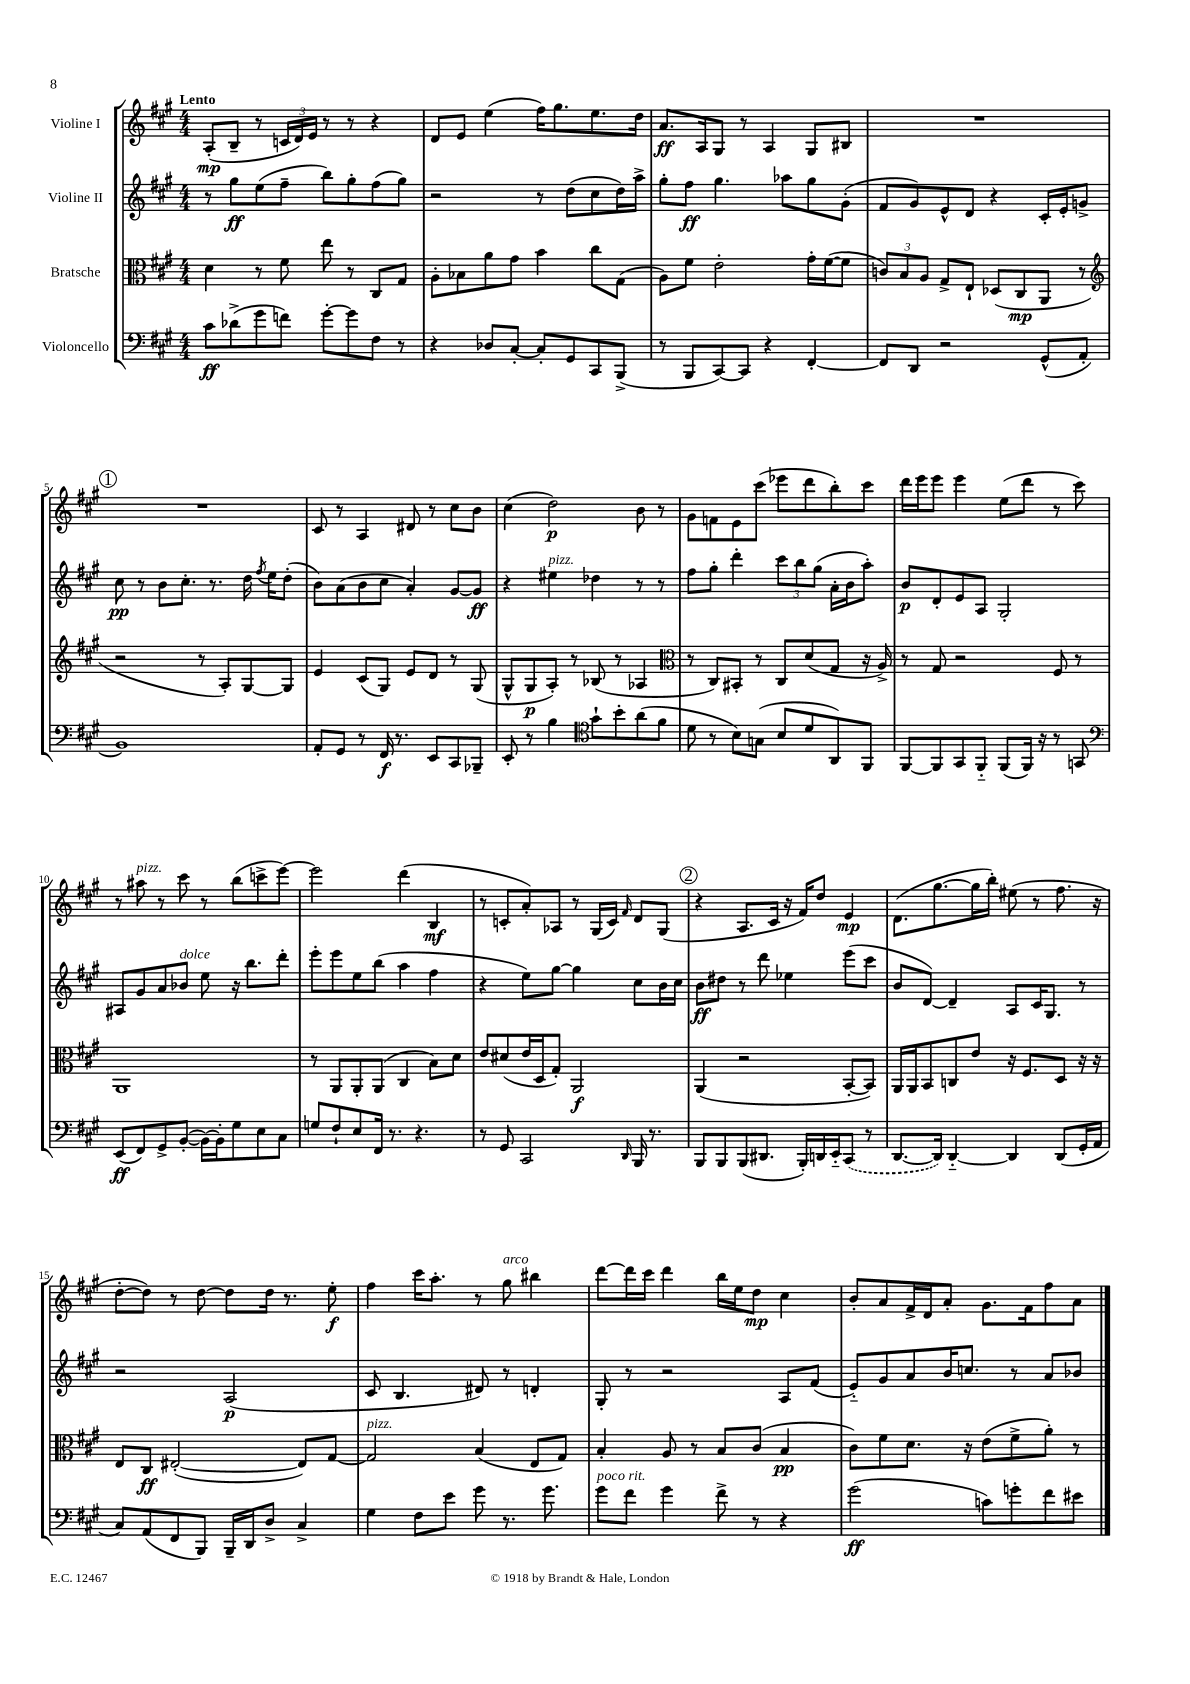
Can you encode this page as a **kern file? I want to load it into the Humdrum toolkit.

**kern	**kern	**kern	**kern
*staff4	*staff3	*staff2	*staff1
*clefF4	*clefC3	*clefG2	*clefG2
*k[f#c#g#]	*k[f#c#g#]	*k[f#c#g#]	*k[f#c#g#]
*M4/4	*M4/4	*M4/4	*M4/4
8c#\L	4d\	8r	(8A'/L
(8d-^\	.	8gg#\L	8B~/J
8g#\	8r	(8ee\	8r
8f\J)	8f#\	8ff#~\J	24c/LL
.	.	.	24d/)
.	.	.	24e/JJ
[8g#'\L	8ee\	8bb\L)	8r
8g#\]	8r	8gg#'\	8r
8F#\J	8C#/L	(8ff#\	4r
8r	8G#/J	8gg#\J)	.
=	=	=	=
4r	8A'\L	2r	8d/L
.	8B-\	.	8e/J
8D-/L	8a\	.	(4ee\
[8C#'/J	8g#\J	.	.
8C#'/]L	4b\	8r	16ff#\LK)
.	.	.	8.gg#\
8GG#/	.	(8dd\L	.
8CC#/	8cc#\L	8cc#\	8.ee\
(8BBB^/J	(8G#\J	16dd\L)	.
.	.	16aa^\JJ	16dd\Jk
=	=	=	=
8r	8A\L)	8gg#'\L	8.a/L
8BBB/L	8f#\J	8ff#\J	.
.	.	.	16A/k
[8CC#/)	2e'\	4.gg#\	8G#/J
8CC#/]J	.	.	8r
4r	.	.	4A/
.	.	8aa-\L	.
[4FF#'/	16g#'\LL	8gg#\	8G#/L
.	([16f#\J	.	.
.	8f#\]J	(8g#'\J	8B#/J
=	=	=	=
8FF#/]L	12c/L)	8f#/L	1r
.	12B/	.	.
8DD/J	.	8g#/)	.
.	12A/J	.	.
2r	8G#^/L	8e^^/	.
.	8E`/J	8d/J	.
.	(8D-/L	4r	.
.	8C#/	.	.
(8GG#^^/L	8AA/J	16c#'/LL	.
.	.	16e'/J	.
8AA'/J	8r	8g^/J	.
=	=	=	=
*	*clefG2	*	*
1BB)	2r	8cc#\	1r
.	.	8r	.
.	.	8b\L	.
.	.	8.cc#'\J	.
.	8r	.	.
.	.	8.r	.
.	8A'/L)	.	.
.	[8G#/	16dd\	.
.	.	8qff#/	.
.	.	16ee\LK	.
.	8G#/]J	(8dd'\J	.
=	=	=	=
8AA'/L	4e/	8b\L)	8c#/
8GG#/J	.	(8a\	8r
8r	(8c#/L	8b\	4A/
16FF#/	8G#/J)	8cc#\J	.
8.r	.	.	.
.	8e/L	4a'/)	8d#/
8EE/L	8d/J	.	8r
8CC#/	8r	[8g#/L	8cc#\L
8BBB-~/J	(8G#/	8g#/]J	8b\J
=	=	=	=
8EE'/	8G#^^/L	4r	(4cc#\
8r	8G#/	.	.
4B\	8A'/J)	4ee#\	2dd\)
.	8r	.	.
*clefC4	*	*	*
8g#`\L	(8B-/	4dd-\	.
8b'\	8r	.	.
(8a\	4A-/	8r	8b\
8f#\J	.	8r	8r
=	=	=	=
*	*clefC3	*	*
8d\	8r	8ff#\L	8g#\L
8r	8C#/L)	8gg#'\J	8f\
8B\L)	8BB#'/J	4ddd'\	8e\
(8G\J	8r	.	(8ccc#\J
8B/L	8C#/L	12ccc#\L	8eee-\L
.	.	12bb\	.
8d/	(8d/	.	8ddd\
.	.	(12gg#\J	.
8AA/)	8G#/J	16a'\LL	8bb'\)
.	.	16b\J	.
8FF#/J	16r	8aa'\J)	8ccc#\J
.	16A^/)	.	.
=	=	=	=
[8FF#/L	8r	8b/L	16ddd\LL
.	.	.	16eee\J
8FF#/]	8G#/	8d'/	8eee\J
8GG#/	2r	8e/	4eee\
8FF#'~/J	.	8A/J	.
(8FF#/L	.	2G#'/	(8ee\L
16FF#/Jk)	.	.	8ddd\J
16r	.	.	.
8r	8F#/	.	8r
8GG/	8r	.	8ccc#\)
=	=	=	=
*clefF4	*	*	*
(8EE/L	1AA	8A#/L	8r
8FF#/)	.	8g#/	8aa#\
8GG#^/	.	8a/	8r
([8BB'/J	.	8b-/J	8ccc#\
16BB\_LL)	.	8ee\	8r
16BB'\]J	.	.	.
8G#\	.	16r	(8bb\L
.	.	8.bb\L	.
8E\	.	.	8ccc^\
8C#\J	.	8ddd'\J	[8eee\J)
=	=	=	=
8G/L	8r	8eee'\L	2eee\]
8F#`/	8AA/L	8eee\	.
8E/	8AA'/	8ee\	.
16FF#/Jk	(8AA/J	(8bb\J	.
8.r	.	.	.
.	4C#/	4aa\	(4ddd\
4.r	.	.	.
.	8B\L)	4ff#\	4B/
.	8d\J	.	.
=	=	=	=
8r	8e/L	4r	8r
8GG#/	(8d#/	.	8c'/L
2CC#/	16e/L	8ee\L)	8a'/)
.	16D/J	.	.
.	8G#'/J)	[8gg#\J	8A-/J
.	2AA/	4gg#\]	8r
.	.	.	(16G#/LL
.	.	.	16c/JJ)
16qqDD/	.	.	16qqf#/
16BBB/	.	8cc#\L	8d/L
8.r	.	.	.
.	.	16b\L	(8G#/J
.	.	16cc#\JJ	.
=	=	=	=
8BBB/L	(4AA/	8b\L	4r
8BBB/	.	8dd#\J	.
(8BBB/	2r	8r	8.A/L
8.DD#/J	.	8ddd\	.
.	.	.	16c#/Jk
.	.	4ee-\	16r
16BBB'/LL)	.	.	16f#/LK)
16DD/	.	.	8dd/J
16EE'~/J	.	.	.
(8CC#/J	[8BB'/L	(8eee\L	4e/
8r	8BB/]J)	8ccc#\J	.
=	=	=	=
[8.DD/L	16AA/LL	8b/L	(8.d\L
.	16AA/J	.	.
.	8BB/	[8d/J)	.
16DD/]Jk)	.	.	[8.gg#\
[4DD'~/	8C/	4d~/]	.
.	8e/J	.	16gg#\]L
.	.	.	16bb'\JJ)
4DD/]	16r	8A/L	(8ee#\
.	8.F#/L	.	.
.	.	16c#/K	8r
.	.	8.G#/J	.
(8DD/L	8D/J	.	8.ff#\
16GG#'/L	16r	8r	.
16AA/JJ	16r	.	16r
=	=	=	=
8C#/L)	8E/L	2r	[8dd'\L
(8AA/	8C#/J	.	8dd\]J)
8FF#/	([2E#'/	.	8r
8BBB/J)	.	.	[8dd\
16BBB~/LL	.	(2A/	8dd\]L
16DD/J	.	.	.
8D^/J	.	.	16dd\Jk
.	.	.	8.r
4C#^/	8E#/]L)	.	.
.	[8G#/J	.	8ee'\
=	=	=	=
4G#\	2G#/]	8c#/	4ff#\
.	.	4.B/	.
8F#\L	.	.	16ccc#\LK
.	.	.	8.aa'\J
8e\J	.	.	.
8g#\	(4B/	8d#/)	8r
8.r	.	8r	8gg#\
.	8E/L	4d'/	4bb#\
8.g#\	.	.	.
.	8G#/J)	.	.
=	=	=	=
8g#\L	4B'/	8G#'/	[8ddd\L
8f#\J	.	8r	16ddd\]L
.	.	.	16ccc#\JJ
4g#\	8A/	2r	4ddd\
.	8r	.	.
8f#^\	8B/L	.	16bb\LL
.	.	.	16ee\J
8r	(8c#/J	.	8dd\J
4r	4B/	8A/L	4cc#\
.	.	(8f#/J	.
=	=	=	=
(2g#\	8c#\L)	8e'~/L)	8b'/L
.	8f#\	8g#/	8a/
.	8.d\J	8a/	16f#^/L
.	.	.	16d/J
.	.	16b/K	8a'/J
.	16r	8.cc/J	.
8c\L)	(8e\L	.	8.g#\L
8g'\	8f#^\	8r	.
.	.	.	16f#\k
8f#\	8a'\J)	8a/L	8ff#\
8e#\J	8r	8b-/J	8a\J
==	==	==	==
*-	*-	*-	*-
